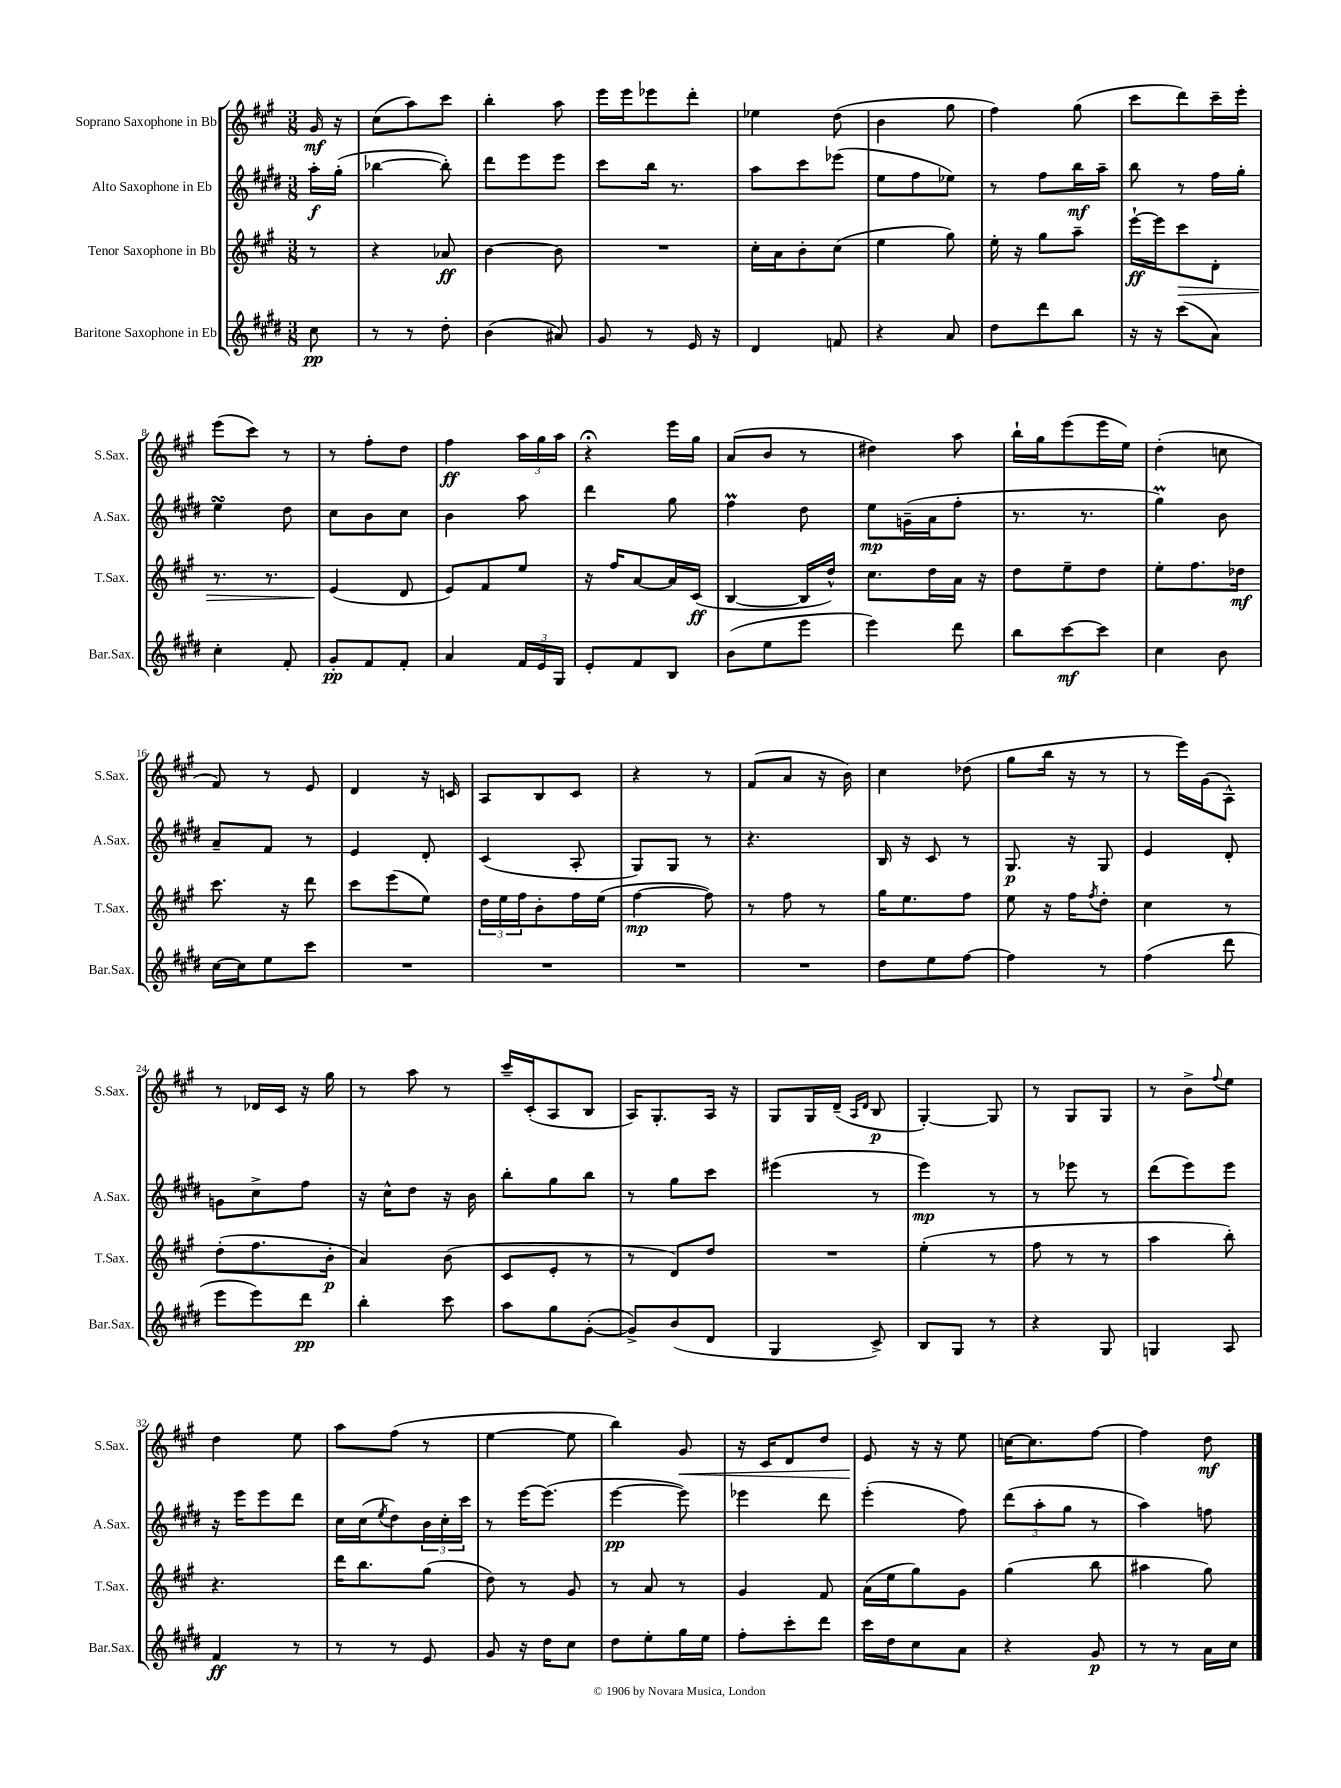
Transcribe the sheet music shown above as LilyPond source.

<<
\new StaffGroup <<
\new Staff = "s0" \with { instrumentName = "Soprano Saxophone in Bb" shortInstrumentName = "S.Sax." } {
    \clef treble \key a \major \numericTimeSignature \time 3/8 \partial 8
    gis'16\mf r16 |
    cis''8( a''8) cis'''8 |
    b''4-. a''8 |
    e'''16 e'''16 ees'''8 d'''8-. |
    ees''4 d''8( |
    b'4 gis''8 |
    fis''4) gis''8( |
    cis'''8 d'''8) cis'''16-- e'''16-. |
    e'''8( cis'''8) r8 |
    r8 fis''8-. d''8 |
    fis''4\ff \tuplet 3/2 { a''16 gis''16 a''16 } |
    r4\fermata e'''16 gis''16 |
    a'8( b'8 r8 |
    dis''4) a''8 |
    b''16-! gis''16 e'''8( e'''16 e''16) |
    d''4-.( c''8 |
    fis'8) r8 e'8 |
    d'4 r16 c'16 |
    a8 b8 cis'8 |
    r4 r8 |
    fis'8( a'8 r16 b'16) |
    cis''4 des''8( |
    gis''8 b''16 r16 r8 |
    r8 e'''16) gis'16( a8-^) |
    r8 des'16 cis'16 r16 gis''16 |
    r8 a''8 r8 |
    cis'''16-- cis'16-.( a8 b8 |
    a16) gis8.-. a16 r16 |
    gis8 gis16 d'16--( \grace { a16 d'16 } b8\p |
    gis4~-.) gis8 |
    r8 gis8 gis8 |
    r8 b'8-> \appoggiatura { fis''8 } e''8 |
    d''4 e''8 |
    a''8 fis''8( r8 |
    e''4~ e''8 |
    b''4) gis'8\< |
    r16 cis'16 d'8 d''8 |
    e'8\! r16 r16 e''8 |
    c''16~ c''8. fis''8~ |
    fis''4 d''8\mf \bar "|." |
}
\new Staff = "s1" \with { instrumentName = "Alto Saxophone in Eb" shortInstrumentName = "A.Sax." } {
    \clef treble \key e \major \numericTimeSignature \time 3/8 \partial 8
    a''16-.\f gis''16-.( |
    bes''4~ bes''8-.) |
    dis'''8 e'''8 e'''8 |
    cis'''8 b''16 r8. |
    a''8 cis'''8 ees'''8( |
    e''8 fis''8 ees''8) |
    r8 fis''8 b''16\mf a''16-- |
    b''8 r8 fis''16 gis''16-. |
    e''4\turn dis''8 |
    cis''8 b'8 cis''8 |
    b'4 a''8 |
    dis'''4 gis''8 |
    fis''4\prall dis''8 |
    e''8\mp g'16--( a'16 fis''8-. |
    r8. r8. |
    gis''4\prall) b'8 |
    a'8-- fis'8 r8 |
    e'4 dis'8-. |
    cis'4( a8-. |
    gis8) gis8 r8 |
    r4. |
    b16 r16 cis'8 r8 |
    gis8.\p r16 gis8 |
    e'4 dis'8-. |
    g'8 cis''8-> fis''8 |
    r16 cis''16-^ dis''8 r16 b'16 |
    b''8-. gis''8 b''8 |
    r8 gis''8 cis'''8 |
    eis'''4( r8 |
    e'''4\mp) r8 |
    r8 ees'''8 r8 |
    dis'''8( e'''8) e'''8 |
    r16 e'''16 e'''8 dis'''8 |
    cis''16 cis''16( \acciaccatura { e''8 } dis''8) \tuplet 3/2 { b'16 cis''16-. cis'''16 } |
    r8 e'''16~ e'''8.( |
    e'''4~\pp e'''8) |
    ees'''4 dis'''8 |
    e'''4-.( fis''8) |
    \tuplet 3/2 { dis'''8( a''8-. gis''8 } r8 |
    a''4) f''8 \bar "|." |
}
\new Staff = "s2" \with { instrumentName = "Tenor Saxophone in Bb" shortInstrumentName = "T.Sax." } {
    \clef treble \key a \major \numericTimeSignature \time 3/8 \partial 8
    r8 |
    r4 aes'8\ff |
    b'4~ b'8 |
    R4. |
    cis''16-. a'16 b'8-. cis''8( |
    e''4 gis''8) |
    e''16-. r16 gis''8 a''8-- |
    e'''16~-!\ff e'''16 cis'''8\> d'8-. |
    r8. r8. |
    e'4\!( d'8 |
    e'8) fis'8 e''8 |
    r16 fis''16 a'8~ a'16 cis'16\ff( |
    b4~ b16 d''16-^) |
    cis''8. d''16 a'16 r16 |
    d''8 e''8-- d''8 |
    e''8-. fis''8. des''16\mf |
    cis'''8. r16 d'''8 |
    cis'''8 e'''8( e''8) |
    \tuplet 3/2 { d''16 e''16 fis''16 } b'8-. fis''16 e''16( |
    fis''4~\mp fis''8) |
    r8 fis''8 r8 |
    gis''16 e''8. fis''8 |
    e''8 r16 fis''16 \acciaccatura { fis''8 } d''8-. |
    cis''4 r8 |
    d''8-.( fis''8. b'16-.\p |
    a'4) b'8( |
    cis'8 e'8-. r8 |
    r8 d'8) d''8 |
    R4. |
    e''4-.( r8 |
    fis''8 r8 r8 |
    a''4 b''8-.) |
    r4. |
    d'''16 b''8. gis''8( |
    d''8) r8 gis'8 |
    r8 a'8 r8 |
    gis'4 fis'8 |
    a'16( e''16 gis''8) gis'8 |
    gis''4( b''8 |
    ais''4 gis''8) \bar "|." |
}
\new Staff = "s3" \with { instrumentName = "Baritone Saxophone in Eb" shortInstrumentName = "Bar.Sax." } {
    \clef treble \key e \major \numericTimeSignature \time 3/8 \partial 8
    cis''8\pp |
    r8 r8 dis''8-. |
    b'4( ais'8) |
    gis'8 r8 e'16 r16 |
    dis'4 f'8 |
    r4 a'8 |
    dis''8 dis'''8 b''8 |
    r16 r16 cis'''8( a'8) |
    cis''4-. fis'8-. |
    gis'8-.\pp fis'8 fis'8-. |
    a'4 \tuplet 3/2 { fis'16 e'16 gis16 } |
    e'8-. fis'8 b8 |
    b'8( e''8 e'''8 |
    e'''4) dis'''8 |
    b''8 cis'''8~\mf cis'''8 |
    cis''4 b'8 |
    cis''16~ cis''16 e''8 cis'''8 |
    R4. |
    R4. |
    R4. |
    R4. |
    dis''8 e''8 fis''8~ |
    fis''4 r8 |
    fis''4( dis'''8 |
    e'''8 e'''8) dis'''8\pp |
    b''4-. cis'''8 |
    a''8 gis''8 gis'8~-.( |
    gis'8->) b'8( dis'8 |
    gis4 cis'8->) |
    b8 gis8 r8 |
    r4 gis8 |
    g4 a8 |
    fis'4\ff r8 |
    r8 r8 e'8 |
    gis'8 r16 dis''16 cis''8 |
    dis''8 e''8-. gis''16 e''16 |
    fis''8-. cis'''8-. dis'''8 |
    cis'''16 dis''16 cis''8 a'8 |
    r4 gis'8\p |
    r8 r8 a'16 cis''16 \bar "|." |
}
>>
>>
